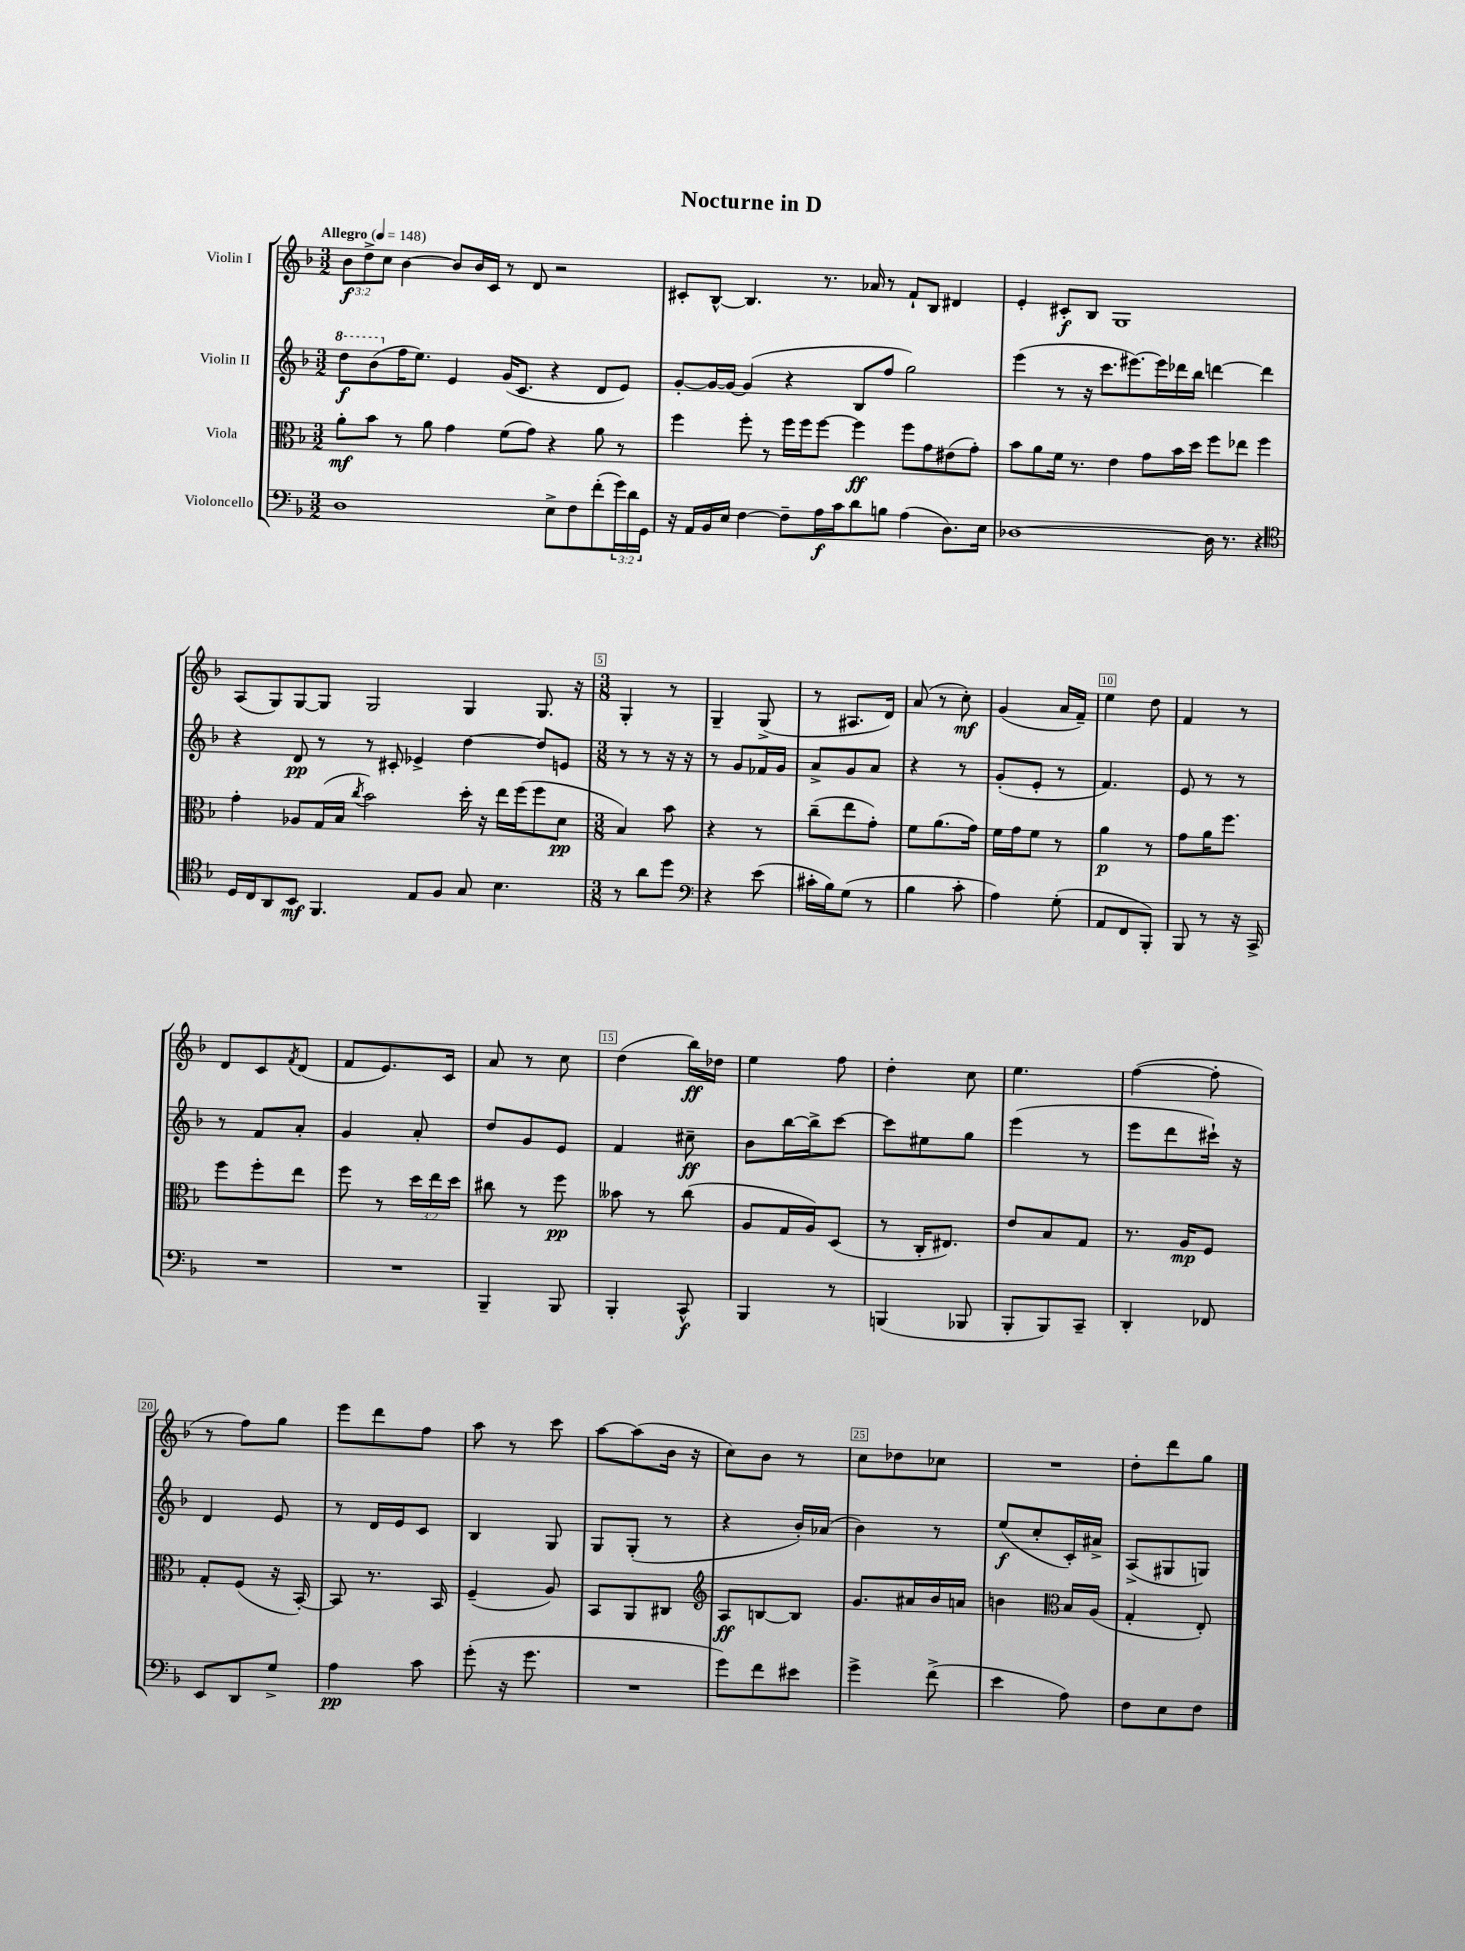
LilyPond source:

\header { title = "Nocturne in D" }
<<
\new StaffGroup <<
\new Staff = "s0" \with { instrumentName = "Violin I" } {
    \clef treble \key f \major \numericTimeSignature \time 3/2 \override Staff.TupletNumber.text = #tuplet-number::calc-fraction-text \tempo "Allegro" 4 = 148
    \tuplet 3/2 { bes'8\f d''8-> c''8 } bes'4~ bes'8 bes'16 c'16 r8 d'8 r2 |
    cis'8-. bes8~-^ bes4. r8. aes'16 r8 f'8-! bes8 dis'4 |
    e'4-. cis'8-.\f bes8 g1 |
    a8( g8) g8~ g8 g2 g4 g8. r16 |
    \numericTimeSignature \time 3/8 g4-. r8 |
    g4-- g8->( |
    r8 ais8. d'16) |
    a'8( r8 c''8-.\mf) |
    g'4( a'16 f'16--) |
    e''4 d''8 |
    f'4 r8 |
    d'8 c'8 \acciaccatura { f'8 } d'8( |
    f'8 e'8.) c'16 |
    a'8 r8 c''8 |
    d''4( bes''16\ff) des''16 |
    e''4 f''8 |
    d''4-. c''8 |
    e''4. |
    f''4~( f''8-. |
    r8 f''8) g''8 |
    e'''8 d'''8 f''8 |
    a''8 r8 c'''8 |
    a''8~ a''8( bes'16 r16 |
    c''8) bes'8 r8 |
    c''8 des''8 ces''8 |
    R4. |
    d''8-. d'''8 g''8 \bar "|." |
}
\new Staff = "s1" \with { instrumentName = "Violin II" } {
    \clef treble \key f \major \numericTimeSignature \time 3/2
    \ottava #1 d'''8\f bes''8( \ottava #0 f''16 e''8.) e'4 g'16( c'8. r4 d'8 e'8) |
    g'8~-. g'16~ g'16~ g'4( r4 bes8 f''8 g''2) |
    e'''4( r8 r16 c'''8. eis'''8.~) eis'''16 des'''16 bes''16 d'''4~ d'''4 |
    r4 d'8\pp r8 r8 cis'8-. ees'4-> d''4~ d''8 e'8 |
    \numericTimeSignature \time 3/8 r8 r8 r16 r16 |
    r8 g'8 fes'16 g'16 |
    a'8-> g'8 a'8 |
    r4 r8 |
    g'8-.( e'8-. r8 |
    f'4.) |
    e'8 r8 r8 |
    r8 f'8 a'8-. |
    g'4 a'8-. |
    d''8 g'8 e'8 |
    f'4 cis''8--\ff |
    bes'8 bes''16~ bes''16-> c'''8~ |
    c'''8 eis''8 g''8 |
    e'''4( r8 |
    e'''8 d'''8 cis'''16-!) r16 |
    d'4 e'8 |
    r8 d'16 e'16 c'8 |
    bes4 g8 |
    g8 g8-.( r8 |
    r4 bes'16-.) aes'16( |
    bes'4) r8 |
    e''8\f( c''8-. c'16-.) ais'16-> |
    a8->( gis8 g8) \bar "|." |
}
\new Staff = "s2" \with { instrumentName = "Viola" } {
    \clef alto \key f \major \numericTimeSignature \time 3/2 \override Staff.TupletNumber.text = #tuplet-number::calc-fraction-text
    a'8-.\mf bes'8 r8 a'8 g'4 f'8( g'8) r4 a'8 r8 |
    f''4 f''8-. r8 f''16 f''16 f''8~ f''4\ff f''8 g'8 eis'8( g'8-.) |
    bes'8 a'8 f'16 r8. e'4 g'8 bes'16 d''16 f''8 ees''8 f''4 |
    g'4-. aes8 g16( bes16 \acciaccatura { c''8 } bes'2) d''16-. r16 e''16 f''16( f''8 d'8\pp |
    \numericTimeSignature \time 3/8 bes4) bes'8 |
    r4 r8 |
    c''8--( e''8 g'8-.) |
    f'8 a'8.( g'16) |
    f'16 g'16 f'8 r8 |
    a'4\p r8 |
    g'8 a'16 f''8. |
    f''8 f''8-. e''8 |
    f''8 r8 \tuplet 3/2 { d''16 e''16 d''16 } |
    cis''8 r8 f''8\pp |
    beses'8 r8 c''8( |
    a8 g16 a16) d8( |
    r8 c16-. eis8.) |
    e'8 bes8 g8 |
    r8. a16\mp f8 |
    g8-. f8( r16 bes,16~-.) |
    bes,8 r8. bes,16 |
    f4--( a8) |
    bes,8 a,8 cis8 |
    \clef treble a8\ff b8~ b8 |
    g'8. ais'16 bes'16 a'16 |
    b'4 \clef alto bes16 a16( |
    g4-. e8-.) \bar "|." |
}
\new Staff = "s3" \with { instrumentName = "Violoncello" } {
    \clef bass \key f \major \numericTimeSignature \time 3/2 \override Staff.TupletNumber.text = #tuplet-number::calc-fraction-text
    d1 e8-> f8 f'8-.( \tuplet 3/2 { g'16) d'16 g,16 } |
    r16 a,16 bes,16 e16 f4~ f8-- a16\f c'16 d'8 b8 a4( d8.) e16 |
    des1~ des16 r8. r4 |
    \clef tenor d16 c16 a,8 bes,8\mf f,4. e8 f8 g8 bes4. |
    \numericTimeSignature \time 3/8 r8 a'8 d''8 |
    \clef bass r4 e'8( |
    cis'16-. bes16) g8( r8 |
    bes4 c'8-. |
    a4) g8-.( |
    a,8 f,8 bes,,8-.) |
    bes,,8 r8 r16 c,16-> |
    R4. |
    R4. |
    bes,,4-- bes,,8 |
    bes,,4-. c,8-^\f |
    bes,,4 r8 |
    b,,4( bes,,8 |
    bes,,8-. bes,,8) c,8-- |
    d,4-. fes,8 |
    e,8 d,8 g8-> |
    a4\pp c'8 |
    g'8-.( r16 g'8. |
    R4. |
    g'8) f'8 eis'8 |
    g'4-> f'8->( |
    e'4 a8) |
    f8 e8 f8 \bar "|." |
}
>>
>>
\layout { \context { \Score \override BarNumber.break-visibility = ##(#f #t #t) barNumberVisibility = #(every-nth-bar-number-visible 5) \override BarNumber.stencil = #(make-stencil-boxer 0.1 0.3 ly:text-interface::print) } }
